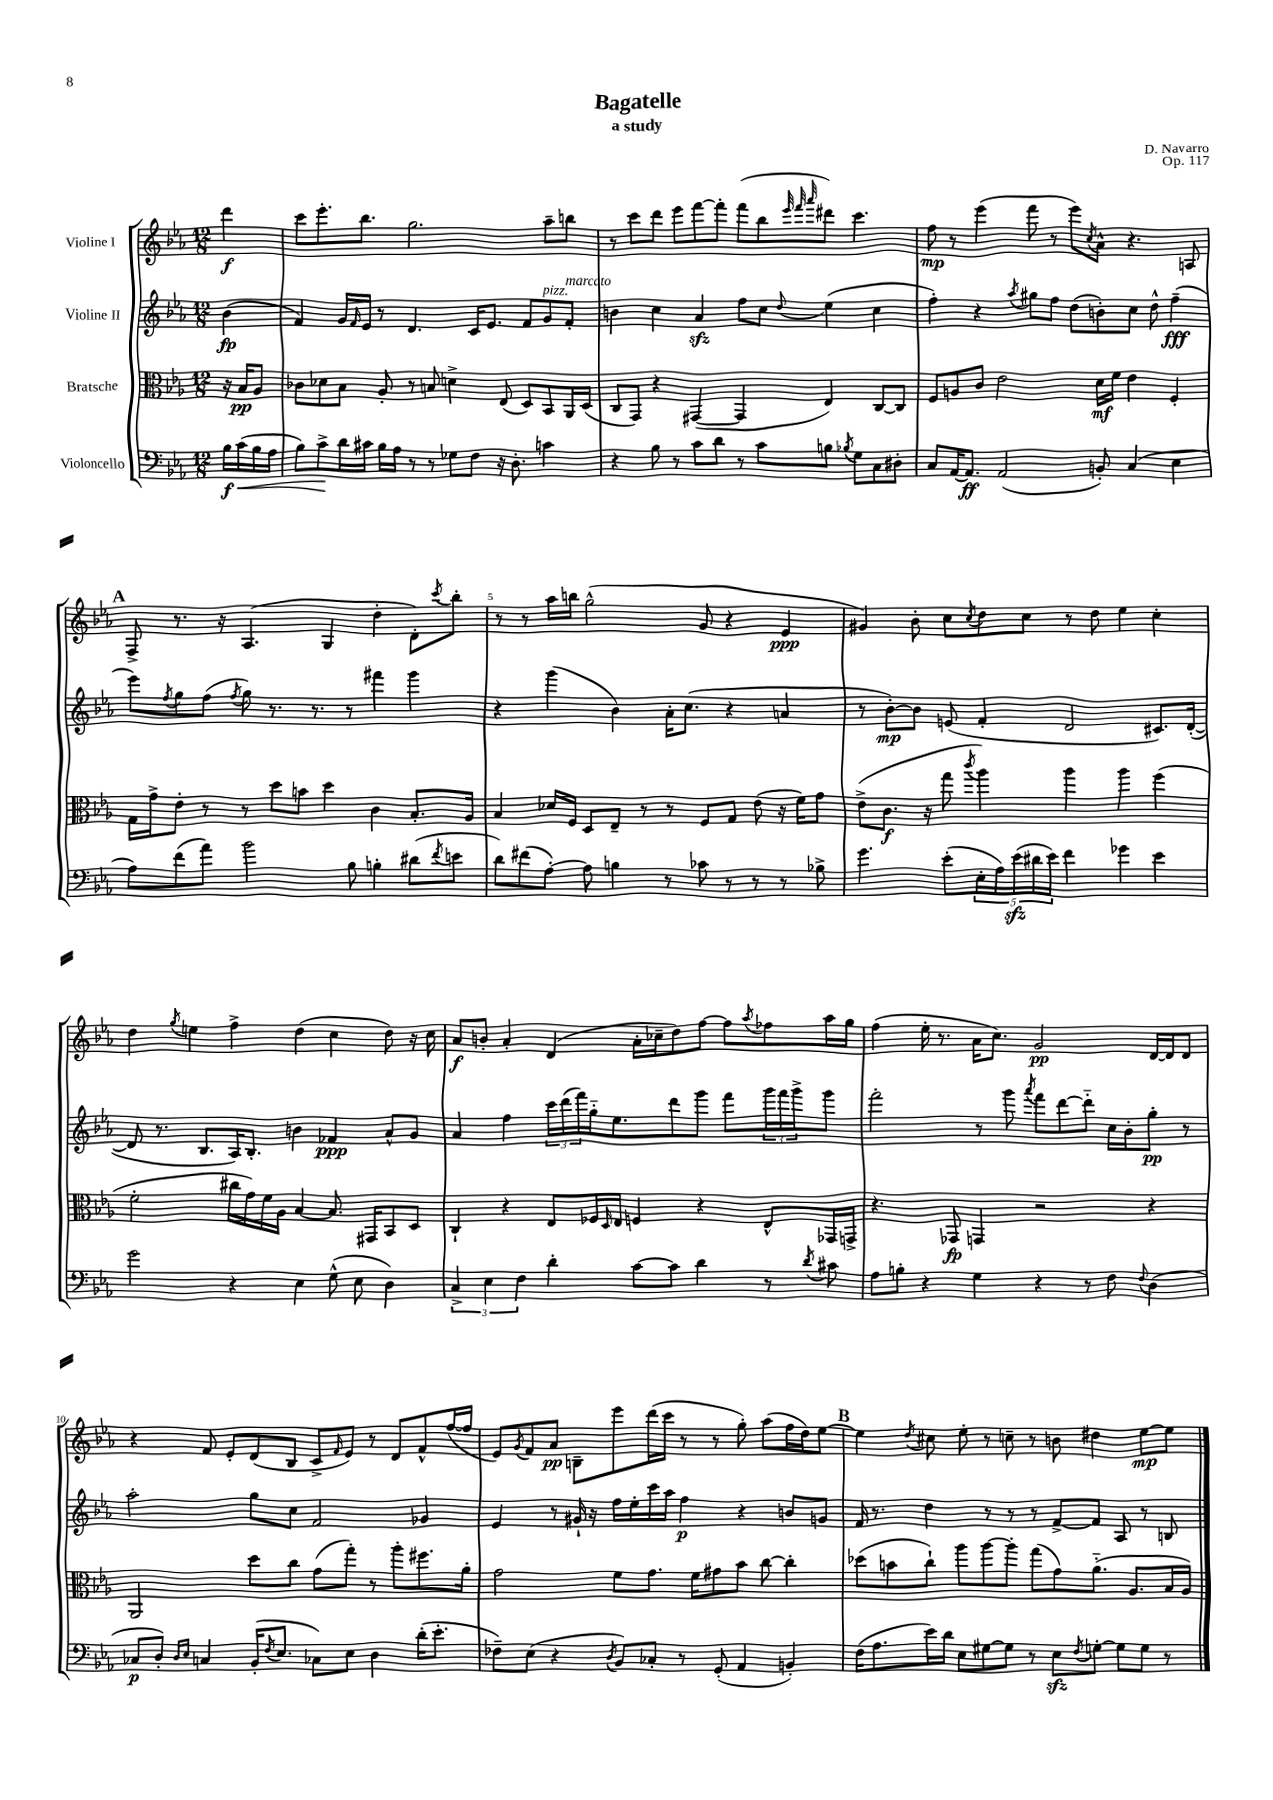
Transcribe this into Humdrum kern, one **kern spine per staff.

**kern	**kern	**kern	**kern
*staff4	*staff3	*staff2	*staff1
*clefF4	*clefC3	*clefG2	*clefG2
*k[b-e-a-]	*k[b-e-a-]	*k[b-e-a-]	*k[b-e-a-]
*M12/8	*M12/8	*M12/8	*M12/8
16B-	16r	(4b-	4ddd
(16c	16B-	.	.
16B-	8A-	.	.
16A-	.	.	.
=	=	=	=
8B-)	8c-	4f)	8ccc
8c^	8d-	.	8.eee-'
16d	8B-	16g	.
.	.	16qqf	.
16c#	.	16e-	8.bb-
16B-	8A-'	8r	.
16A-	.	.	.
8r	8r	4.d	2.gg
8r	8B	.	.
8G-	4d^	.	.
8F	.	16c	.
.	.	8.e-	.
16r	(8E-	.	.
8.D'	.	.	.
.	8D)	8f	.
4c	8BB-	8g	8aa-~
.	16AA-	8f'	8bb
.	(16D	.	.
=	=	=	=
4r	8C	4b	8r
.	8GG)	.	8ccc
8B-	4r	4cc	8ddd
8r	.	.	8eee-
8c	([4GG#	4a-	[8fff
8d	.	.	8fff']
8r	4GG#]	8ff	(8fff
8c	.	8cc	8bb-
.	.	.	32qqeee-
.	.	.	32qqfff
.	.	8qqdd	32qqaaa-
8B	4E-)	(4ee-	8ddd#)
8qB-	.	.	.
8G	.	.	4.ccc
8C	[8C	4cc	.
8D#'	8C]	.	.
=	=	=	=
8C	8F	4ff')	8ff
[16AA-	8A	.	8r
8.AA-]	.	.	.
.	8c	4r	(4eee-
(2AA-	2e-	.	.
.	.	8qaa-	.
.	.	8gg#	8fff
.	.	8ff	8r
.	.	(8dd	8eee-)
.	.	.	8qcc
8BB')	16d	8b')	8a-^^
.	16f	.	.
(4C	4e-	8cc	4.r
.	.	8dd^^	.
4E-	4F'	(4ff~	.
.	.	.	8A
=	=	=	=
8A-)	16G	8eee-)	8F^
.	16g^	.	.
.	.	8qff	.
(8f	8e-'	8gg	8.r
8a-)	8r	(8ff	.
.	.	.	16r
.	.	8qff	.
2b-	8r	8gg)	(4.A-
.	8dd	8.r	.
.	8b	.	.
.	.	8.r	.
.	4dd	.	4G
8B-	.	8r	.
4B'	4c	4fff#	4dd'
(8d#	8.B-'	4ggg	8d')
8qf	.	.	8qccc
8e	.	.	8bb-'
.	16A-	.	.
=	=	=	=
8d)	4B-	4r	8r
(8f#	.	.	8r
[8A-')	16d-	(4ggg	16aa-
.	16F	.	16bb
8A-]	8D	.	(2gg^^
4B	8E-~	4b-)	.
.	8r	.	.
8r	8r	16a-'	.
.	.	(8.cc	.
8c-	8F	.	8g
8r	8G	4r	4r
8r	(8e-	.	.
8r	16r	4a	4e-
.	16f)	.	.
8B-^	8g	.	.
=	=	=	=
4.g	(8e-^	8r	4g#)
.	8.c	[8b-')	.
.	.	8b-]	8b-'
.	16r	.	.
(8e-'	8gg	(8e	8cc
.	8qccc	.	8qcc
20E-'	4aa-)	4f'	8dd
20A-)	.	.	.
(20e-	.	.	.
.	.	.	8cc
20d#	.	.	.
20e-)	.	.	.
4f	4aa-	2d	8r
.	.	.	8dd
4g-	4aa-	.	4ee-
4e-	(4ff	8.c#)	4cc'
.	.	([16d'	.
=	=	=	=
2g	2f'	8d]	4dd
.	.	8.r	.
.	.	.	8qgg
.	.	.	4ee
.	.	8.B-	.
4r	16cc#	16A-)	4ff^
.	16g)	8.B-'	.
.	16f	.	.
.	16A-	.	.
4E-	[4B-	4b	(4dd
(8G^^	8.B-]	4f-	4cc
8E-	.	.	.
.	16GG#	.	.
4D)	8BB-	8a-^^	8dd)
.	8D	8g	16r
.	.	.	16cc
=	=	=	=
6C^	4C`	4a-	8a-
.	.	.	8b'
6E-	.	.	.
.	4r	4ff	4a-'
6F	.	.	.
4d'	8E-	24ccc	(4d
.	.	(24ddd	.
.	.	24fff)	.
.	16F-	16gg'~	.
.	16qqD	.	.
.	16E-	8.ee-	.
[8c	4F	.	16a-'
.	.	.	16cc-~
8c]	.	8ddd	8dd)
4d	4r	8ggg	[8ff
.	.	8fff	8ff]
.	.	.	8qaa-
8r	8E-^^	24ggg	8ff-
.	.	24fff	.
.	.	24ggg^	.
8qd	.	.	.
8c#	16GG-	8ggg	16aa-
.	16GG^	.	16gg
=	=	=	=
8A-	4.r	2fff'	(4ff
8B'	.	.	.
4r	.	.	16ee-'
.	.	.	8.r
.	8GG-	.	.
4G	4GG	8r	16a-
.	.	.	8.cc)
.	.	8ggg	.
.	.	8qaaa-	.
4r	2r	8fff	2g
.	.	[8ddd	.
8r	.	8ddd'~]	.
8F	.	16cc	.
.	.	16b-'	.
8qqF	.	.	.
(4D	4r	8gg'	[16d
.	.	.	16d]
.	.	8r	8d
=	=	=	=
8C-	2AA-	2aa-'	4r
8D')	.	.	.
16qqD	.	.	.
16qqE-	.	.	.
4C	.	.	8f
.	.	.	8e-'
(16BB-'	8dd	8gg	(8d
8qF	.	.	.
8.E-	.	.	.
.	8cc	8cc	8B-
8C-)	(8g	2f	8c^
.	.	.	16qqf
8E-	8gg')	.	8e-)
4D	8r	.	8r
.	8aa-'	.	8d
(16d'	8.ff#	4g-	8f^^
8.e-'	.	.	.
.	.	.	([16ff
.	16a-'	.	16ff]
=	=	=	=
8F-~)	2g	4e-	8e-)
.	.	.	8qg
(8E-	.	.	8f
4r	.	8r	8a-
.	.	16g#`	8B~
.	.	16r	.
8qD	.	.	.
8BB-)	8f	16ff	8eee-
.	.	16ee-'	.
8C-'	8.g	16ccc	(16ddd
.	.	16aa-	16ccc
8r	.	4ff	8r
.	16f	.	.
(8GG'	8g#	.	8r
4AA-	8b-	4r	8gg')
.	[8cc	.	(8aa-
4BB')	4cc']	8b	16ff
.	.	.	16dd)
.	.	8g	[8ee-
=	=	=	=
(16F	(8dd-	16f	4ee-]
8.A-	.	8.r	.
.	8b	.	.
.	.	.	8qdd
16e-)	8cc`)	4dd	8cc#
16d	.	.	.
8E-	8aa-	.	8ee-'
[8G#	[8aa-	8r	8r
8G#]	8aa-']	8r	8cc~
8r	(8gg	8r	8r
8E-	8g)	[8f^	8b
8qF	.	.	.
[8G'	(8.a-'~	8f]	4dd#
8G]	.	8A-	.
.	8.A-	.	.
8G	.	8r	[8ee-
8r	16B-	8B	8ee-]
.	16A-)	.	.
==	==	==	==
*-	*-	*-	*-
